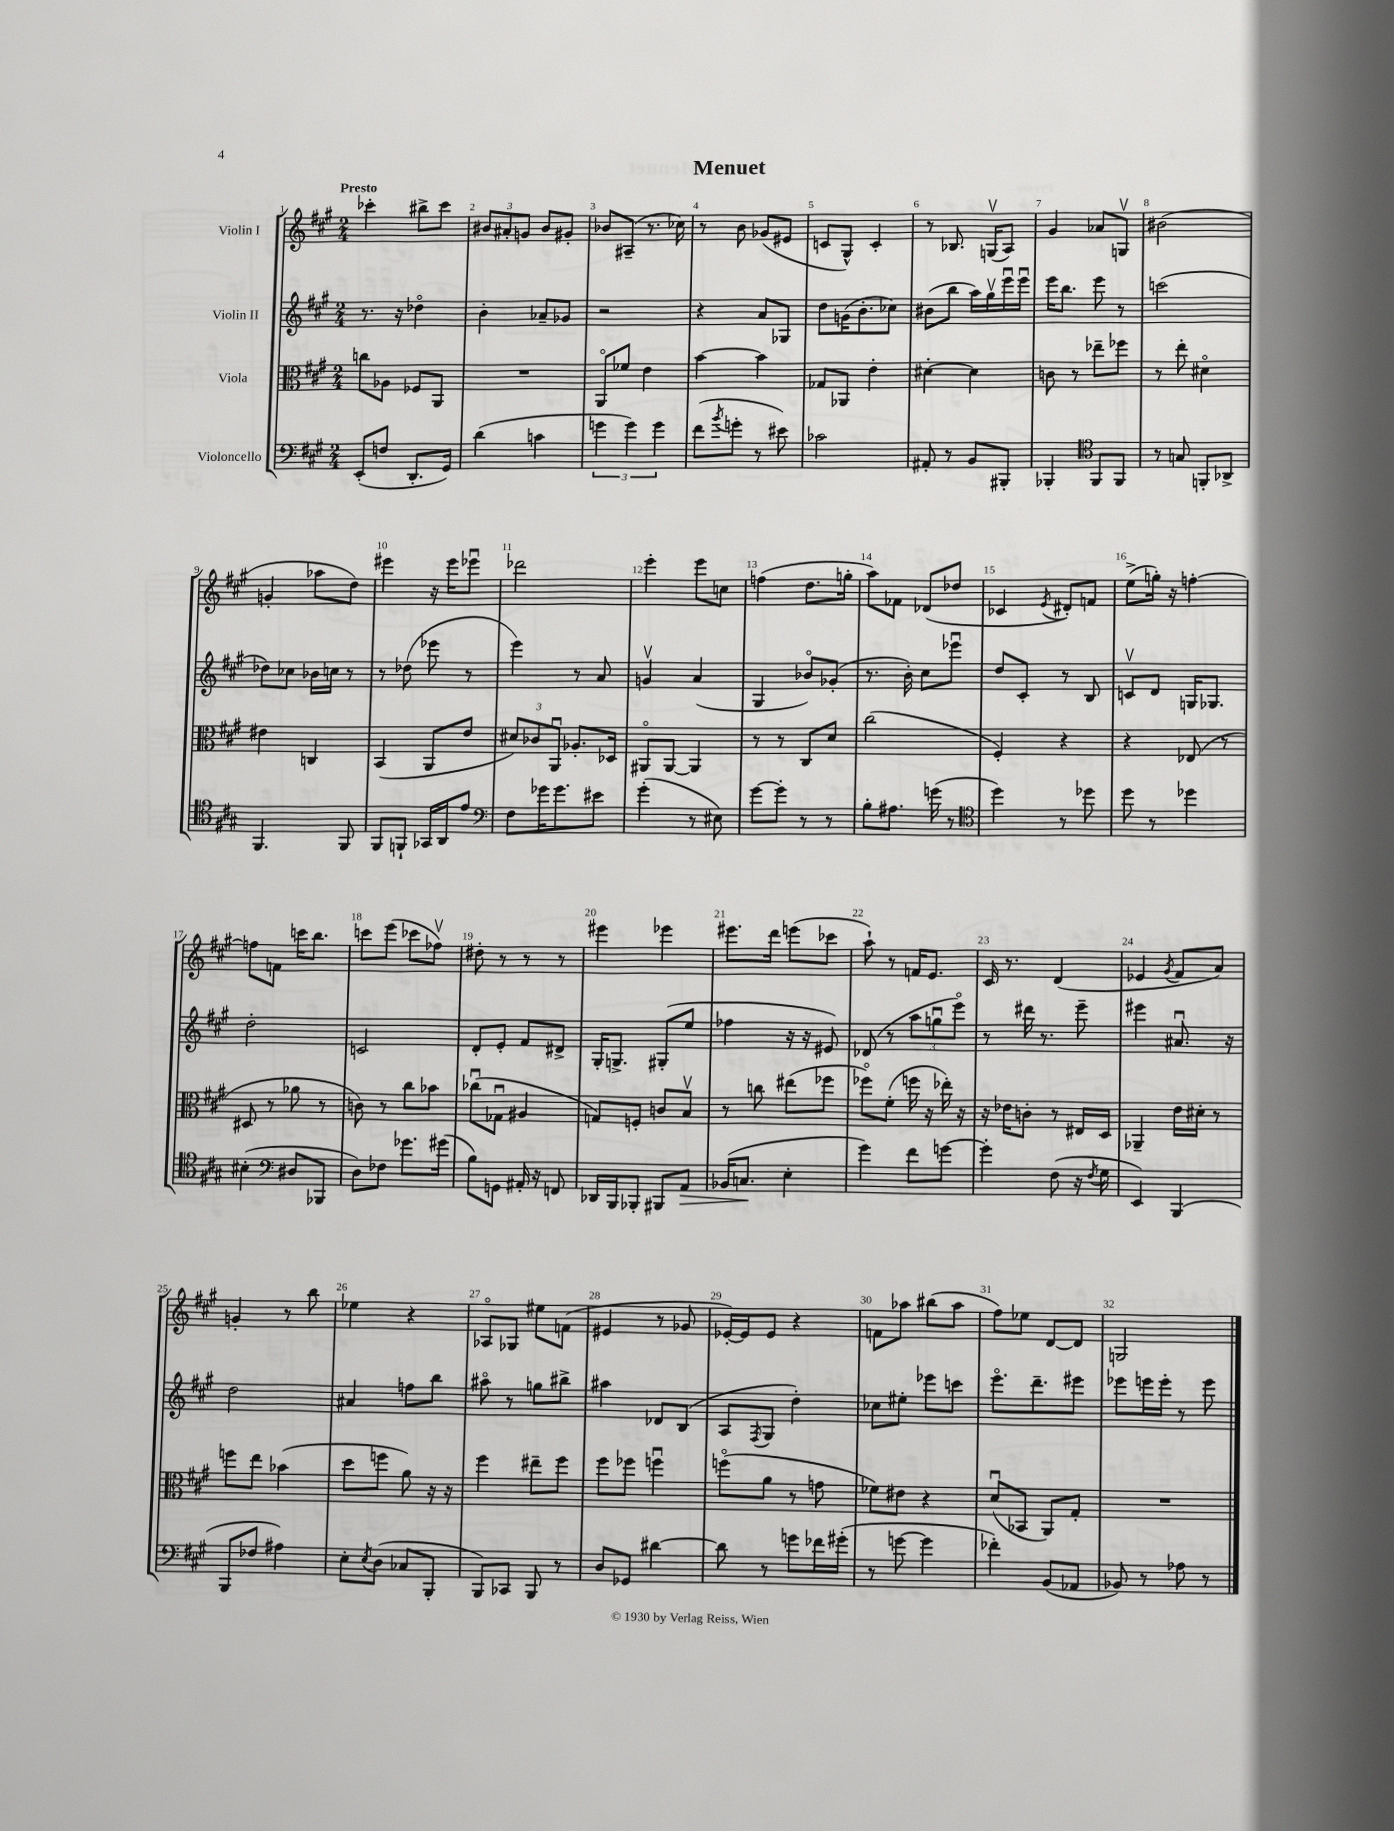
\header { title = "Menuet" }
<<
\new StaffGroup <<
\new Staff = "s0" \with { instrumentName = "Violin I" } {
    \clef treble \key a \major \numericTimeSignature \time 2/4 \tempo "Presto"
    ces'''4-. bis''8-> ces'''8 |
    \tuplet 3/2 { bis'8 ais'8-. g'8 } bis'8 gis'8-. |
    bes'8 ais8--( r8. ces''16) |
    r8 b'8 ges'8( eis'8 |
    c'8 gis8-^) c'4-. |
    r8 bes8. g16\upbow( a8) |
    gis'4 aes'8 g8\upbow |
    bis'2( |
    g'4-. aes''8 d''8) |
    eis'''4 r16 eis'''16 ees'''8\downbow |
    des'''2 |
    e'''4-. e'''8 c''8 |
    f''4( d''8. g''16-. |
    a''8) fes'8 des'8( des''8 |
    ces'4 \acciaccatura { e'8 } dis'8-.) f'8 |
    e''8->( g''16-.) r16 f''4~-. |
    f''8 f'8 c'''16 b''8. |
    c'''8 e'''8( ces'''8 fes''8\upbow) |
    dis''8-. r8 r8 r8 |
    eis'''4 ees'''4 |
    eis'''8. d'''16 e'''8( ces'''8 |
    a''8-!) r8 f'16 e'8. |
    cis'16 r8. d'4( |
    ees'4 \acciaccatura { gis'8 } fis'8 a'8) |
    g'4-. r8 b''8 |
    ees''4 r4 |
    aes8\flageolet ges8 eis''8 f'8( |
    eis'4 r8 ges'8 |
    ees'16~-.) ees'16 ees'8 r4 |
    f'8 aes''8 bis''8( aes''8 |
    fis''8) ees''8 d'8~ d'8 |
    g2 \bar "|." |
}
\new Staff = "s1" \with { instrumentName = "Violin II" } {
    \clef treble \key a \major \numericTimeSignature \time 2/4
    r8. r16 des''4\flageolet |
    b'4-. aes'8-- ges'8 |
    r2 |
    r4 a'8 ges8 |
    d''8 g'16( b'8.-. ces''8) |
    bis'8( b''8 a''16) gis''16\upbow e'''16\downbow e'''16\downbow |
    e'''16 b''8. e'''8 r8 |
    c'''2( |
    des''8) ces''8 bes'16 c''16 r8 |
    r8 des''8( ees'''8 r8 |
    e'''4) r8 a'8 |
    g'4\upbow a'4( |
    gis4 bes'8\flageolet) ges'8-.( |
    r8. b'16-.) cis''8 ees'''8\downbow |
    d''8 cis'8-. r8 b8 |
    c'8\upbow d'8 g16 ges8. |
    d''2-. |
    c'2 |
    d'8-. e'8-. fis'8 dis'8-> |
    gis16-. g8.-> gis8-.( e''8 |
    fes''4 r16 r16 eis'8) |
    des'8( r8 \tuplet 3/2 { a''8 g''8\downbow e'''8\flageolet) } |
    r8 dis'''16 r8. e'''8-- |
    eis'''4 ais'8.\downbow r16 |
    d''2 |
    ais'4 f''8 b''8 |
    ais''8\flageolet r8 g''8 bis''8-> |
    ais''4 des'8 b8( |
    a8 \acciaccatura { fis8 } gis8 d''4-.) |
    ces''8 eis''8-. ees'''8 c'''8 |
    e'''8.\flageolet d'''8.-- eis'''8 |
    ees'''8 e'''16 e'''16-. r8 e'''8 \bar "|." |
}
\new Staff = "s2" \with { instrumentName = "Viola" } {
    \clef alto \key a \major \numericTimeSignature \time 2/4
    c''8 aes8 fes8 a,8 |
    R2 |
    a,8\flageolet fes'8 e'4 |
    b'4~ b'4 |
    ges8 aes,8 e'4-. |
    dis'4~-. dis'4 |
    c'8 r8 ees''8-- fes''8 |
    r8 e''8-. dis'4\flageolet |
    eis'4 c4 |
    b,4( a,8 e'8 |
    \tuplet 3/2 { dis'8) ces'8 a,8\downbow } aes8.-. des16 |
    ais,8\flageolet ais,8~ ais,4 |
    r8 r8 cis8 d'8 |
    cis''2( |
    fis4-.) r4 |
    r4 ees8( r8 |
    dis8 r8 aes'8 r8 |
    c'8) r8 cis''8 bes'8 |
    ces''8\downbow( ges8\downbow ais4 |
    g8) f8-. c'8 b8\upbow |
    r8 c''8 eis''8( fes''8 |
    fes''8\flageolet) fis'8-.( f''16 r16 ees''16-.) r16 |
    r16 ees'16 c'8-. r8 eis16 d16 |
    aes,4-- e'16 dis'16-. r8 |
    f''8 e''8 bes'4( |
    d''8 f''8 a'8) r16 r16 |
    fis''4 eis''8-- fis''8 |
    fis''8 fes''8 f''4\downbow |
    f''8\flageolet( a'8 r8 g'8 |
    fes'8) eis'8 r4 |
    d'8\downbow( bes,8 a,8) gis8-. |
    R2 \bar "|." |
}
\new Staff = "s3" \with { instrumentName = "Violoncello" } {
    \clef bass \key a \major \numericTimeSignature \time 2/4
    e,8-.( f8 d,8.-. gis,16) |
    d'4( c'4 |
    \tuplet 3/2 { g'4 g'4) g'4 } |
    fis'8( \acciaccatura { b'8 } g'8-. r8 eis'8) |
    ces'2 |
    ais,8-. r8 b,8 bis,,8-. |
    bes,,4-. \clef tenor fis,8 fis,8 |
    r8 g8 f,8-. aes,8-> |
    fis,4. fis,8 |
    fis,8 f,8-! ges,16 a,16 e'8 |
    \clef bass fis8 ges'16 ges'8. eis'8 |
    gis'4-.( r8 eis8) |
    gis'8~ gis'8-. r8 r8 |
    b8-. ais8. g'16( r8 |
    \clef tenor d''4) r8 des''8 |
    d''8 r8 des''4 |
    bis4-.( \clef bass dis8 bes,,8 |
    d8) fes8 ges'8. gis'16( |
    b8) g,8 ais,16-. r16 f,8 |
    des,16 b,,16 bes,,8-. bis,,8 a,8\> |
    bes,16( c8.\! e4-. |
    gis'4) fis'8 g'8~ |
    g'4-. fis8( r16 \acciaccatura { fis8 } gis16 |
    e,4) b,,4( |
    b,,8 fes8 ais4) |
    e8-. \acciaccatura { e8 } d8( ces8 b,,8-. |
    b,,8) ces,8 b,,8 r8 |
    d8 ges,8 dis'4~ |
    dis'8 r8 g'8 fes'16 gis'16-.( |
    r8 g'8~ g'4 |
    fes'4-.) b,8( aes,8 |
    bes,8) r8 aes8 r8 \bar "|." |
}
>>
>>
\layout { \context { \Score \override BarNumber.break-visibility = ##(#f #t #t) barNumberVisibility = #all-bar-numbers-visible } }
